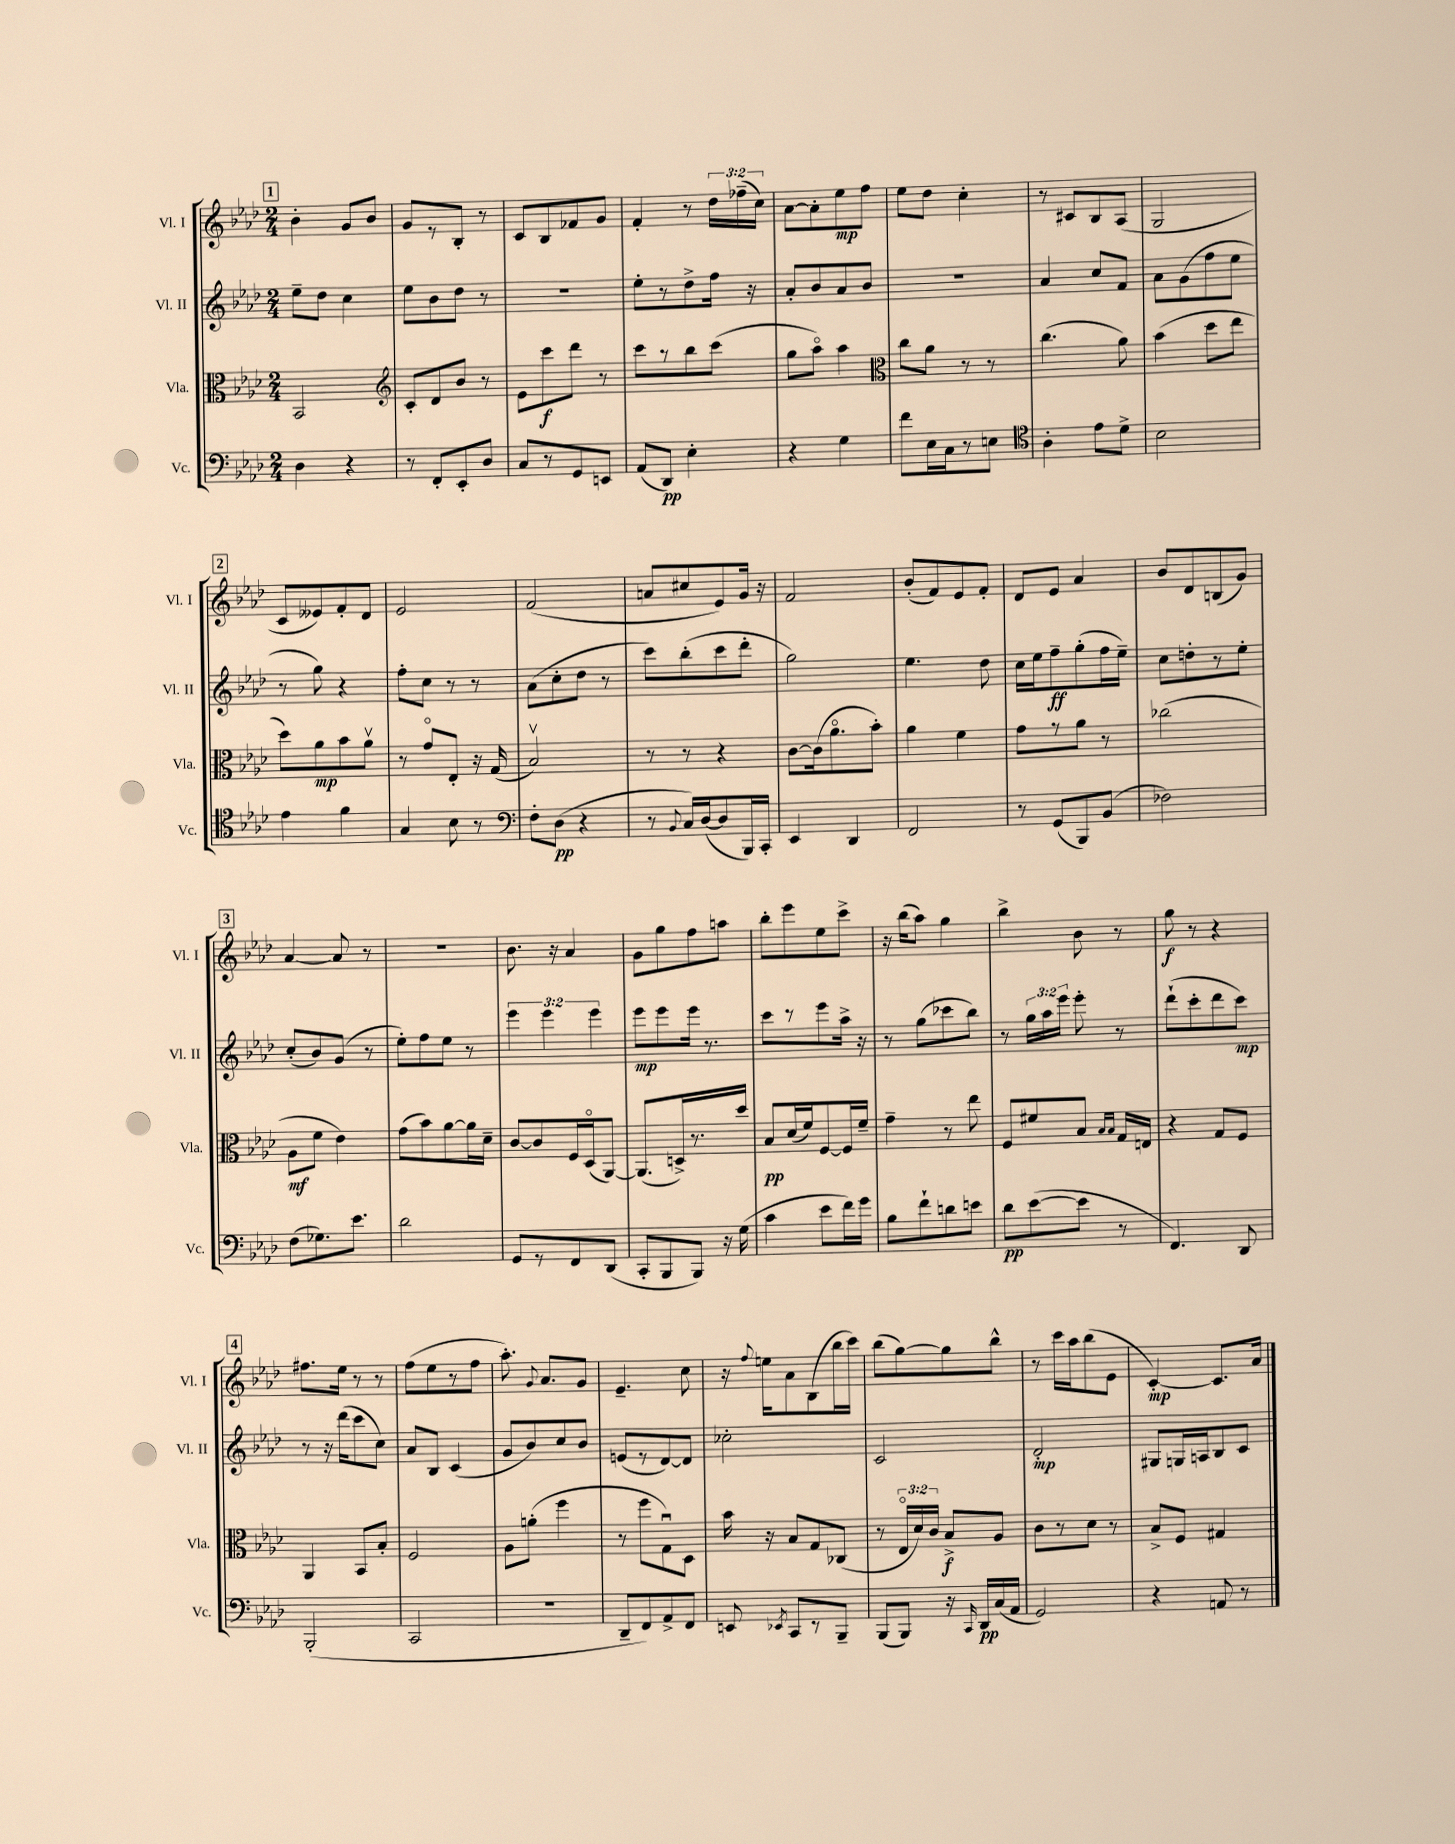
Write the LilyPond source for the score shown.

<<
\new StaffGroup <<
\new Staff = "s0" \with { instrumentName = "Vl. I" shortInstrumentName = "Vl. I" } {
    \clef treble \key aes \major \numericTimeSignature \time 2/4 \override Staff.TupletNumber.text = #tuplet-number::calc-fraction-text
    \autoBeamOff \mark \markup { \box "1" } bes'4-. g'8[ bes'8] |
    g'8[ r8 bes8]-. r8 |
    c'8[ bes8 fes'8 g'8] |
    f'4-. r8 \tuplet 3/2 { des''16[ fes''16--( c''16]) } |
    aes'8[~ aes'8-. ees''8\mp f''8] |
    ees''8[ des''8] c''4-. |
    r8 cis'8[ bes8 aes8]( |
    g2 |
    \mark \markup { \box "2" } c'8[ eeses'8) f'8-. des'8] |
    ees'2 |
    f'2( |
    a'8[ cis''8 ees'8) g'16] r16 |
    f'2 |
    bes'8[-.( f'8) ees'8 f'8]-. |
    des'8[ ees'8] aes'4 |
    bes'8[ des'8 b8( g'8]) |
    \mark \markup { \box "3" } aes'4~ aes'8 r8 |
    R2 |
    bes'8. r16 aes'4 |
    g'8[ g''8 f''8 a''8] |
    bes''8[-. ees'''8 ees''8 c'''8]-> |
    r16 bes''16[( aes''8]) g''4 |
    bes''4-> bes'8 r8 |
    g''8\f r8 r4 |
    \mark \markup { \box "4" } fis''8.[ ees''16] r8 r8 |
    f''8[( ees''8 r8 f''8] |
    aes''8.-.) \appoggiatura { g'8 } aes'8.[ g'8] |
    ees'4.-- c''8 |
    r16 \appoggiatura { f''8 } e''16[ aes'8 bes8( bes''16 c'''16]) |
    bes''8[( g''8~) g''8 bes''8]-^ |
    r8 c'''16[ aes''16 bes''8( ees'8] |
    c'4~-.\mp) c'8.[ aes'16] \bar "|." |
}
\new Staff = "s1" \with { instrumentName = "Vl. II" shortInstrumentName = "Vl. II" } {
    \clef treble \key aes \major \numericTimeSignature \time 2/4 \override Staff.TupletNumber.text = #tuplet-number::calc-fraction-text
    \autoBeamOff \mark \markup { \box "1" } ees''8[-- des''8] c''4 |
    ees''8[ bes'8 des''8] r8 |
    r2 |
    ees''8[-. r8 des''8-> f''16] r16 |
    aes'8[-. bes'8 aes'8 bes'8] |
    R2 |
    aes'4 c''8[ f'8] |
    aes'8[ g'8( f''8 ees''8] |
    \mark \markup { \box "2" } r8 g''8) r4 |
    f''8[-. c''8] r8 r8 |
    aes'8[( c''8-. des''8] r8 |
    c'''8[) bes''8-.( c'''8 des'''8]-. |
    g''2) |
    ees''4. des''8 |
    c''16[ ees''16 f''8--\ff g''8-.( f''16 ees''16]--) |
    c''8[ d''8-. r8 ees''8]-. |
    \mark \markup { \box "3" } c''8[-.( bes'8) g'8]( r8 |
    ees''8[-.) f''8 ees''8] r8 |
    \tuplet 3/2 { ees'''4 ees'''4 ees'''4 } |
    ees'''8[\mp ees'''8 ees'''16] r8. |
    c'''8[ r8 ees'''8 aes''16]-> r16 |
    r8 g''8[( ces'''8 bes''8]) |
    r8 \tuplet 3/2 { g''16[ aes''16 ees'''16] } ees'''8-. r8 |
    des'''8[-!( c'''8-. des'''8 c'''8]\mp) |
    \mark \markup { \box "4" } r8 r16 des'''16[( c'''8 c''8]) |
    aes'8[ bes8] c'4( |
    g'8[ bes'8) c''8 bes'8] |
    e'8[( r8 des'8~) des'8] |
    ces''2-. |
    c'2 |
    des'2-.\mp |
    gis8[ g16 a16 bes8 c'8] \bar "|." |
}
\new Staff = "s2" \with { instrumentName = "Vla." shortInstrumentName = "Vla." } {
    \clef alto \key aes \major \numericTimeSignature \time 2/4 \override Staff.TupletNumber.text = #tuplet-number::calc-fraction-text
    \autoBeamOff \mark \markup { \box "1" } bes,2 |
    \clef treble c'8[-. des'8 bes'8] r8 |
    ees'8[ c'''8\f des'''8] r8 |
    c'''8[ r8 bes''8 c'''8]( |
    g''8[ aes''8]\flageolet) aes''4 |
    \clef alto c''8[ aes'8] r8 r8 |
    c''4.( aes'8) |
    bes'4( des''8[ ees''8] |
    \mark \markup { \box "2" } des''8[) aes'8\mp bes'8 aes'8]\upbow |
    r8 g'8[\flageolet ees8]-. r16 g16( |
    bes2\upbow) |
    r8 r8 r4 |
    c'8[~ c'16( aes'8.\flageolet bes'8]-.) |
    aes'4 f'4 |
    g'8[ r8 aes'8] r8 |
    ces''2( |
    \mark \markup { \box "3" } aes8[\mf f'8] ees'4) |
    g'8[( bes'8) aes'8~ aes'16 des'16]-- |
    c'8[~ c'8 f16 des16\flageolet( aes,8]~) |
    aes,8.[( d16->) r8. des''16] |
    bes8[\pp des'16( f'16) f8~ f16 f'16]-- |
    g'4-- r8 ees''8 |
    f8[ fis'8 bes8] \grace { bes16[ bes16] } g16[ e16] |
    r4 g8[ f8] |
    \mark \markup { \box "4" } aes,4 bes,8[ bes8]-. |
    f2 |
    aes8[ a'8]-.( f''4 |
    r8 f''8[ g8\downbow) des8] |
    bes'16 r16 bes8[ g8 ces8]( |
    r8 \tuplet 3/2 { ees16[\flageolet des'16) c'16] } bes8[->\f aes8] |
    c'8[ r8 des'8] r8 |
    bes8[-> f8] gis4 \bar "|." |
}
\new Staff = "s3" \with { instrumentName = "Vc." shortInstrumentName = "Vc." } {
    \clef bass \key aes \major \numericTimeSignature \time 2/4
    \autoBeamOff \mark \markup { \box "1" } des4 r4 |
    r8 f,8[-. ees,8-. des8] |
    c8[ r8 g,8 e,8] |
    aes,8[( des,8]\pp) ees4-. |
    r4 g4 |
    f'8[ ees16 c16 r8 e8] |
    \clef tenor aes4-. ees'8[ des'8]-> |
    bes2 |
    \mark \markup { \box "2" } ees'4 f'4 |
    g4 bes8 r8 |
    \clef bass f8[-. des8]\pp( r4 |
    r8 \appoggiatura { bes,8 } c16[) des16~( des8 bes,,16) c,16]-. |
    ees,4 des,4 |
    f,2 |
    r8 g,8[( bes,,8) bes,8]( |
    fes2) |
    \mark \markup { \box "3" } f8[( ges8.) ees'8.] |
    des'2 |
    g,8[ r8 f,8 des,8]( |
    c,8[-. bes,,8 bes,,8]) r16 g16( |
    c'4 ees'8[ f'16) g'16] |
    bes8[ f'8-! d'8 e'8] |
    des'8[\pp ees'8~( ees'8] r8 |
    f,4.) des,8 |
    \mark \markup { \box "4" } bes,,2-.( |
    c,2 |
    r2 |
    des,8[-- f,8) aes,8-> f,8] |
    e,8 \acciaccatura { ees,8 } c,8[ r8 bes,,8]-- |
    bes,,8[( bes,,8]) r16 \grace { c,16 } des,16[\pp c16( aes,16] |
    g,2) |
    r4 a,8 r8 \bar "|." |
}
>>
>>
